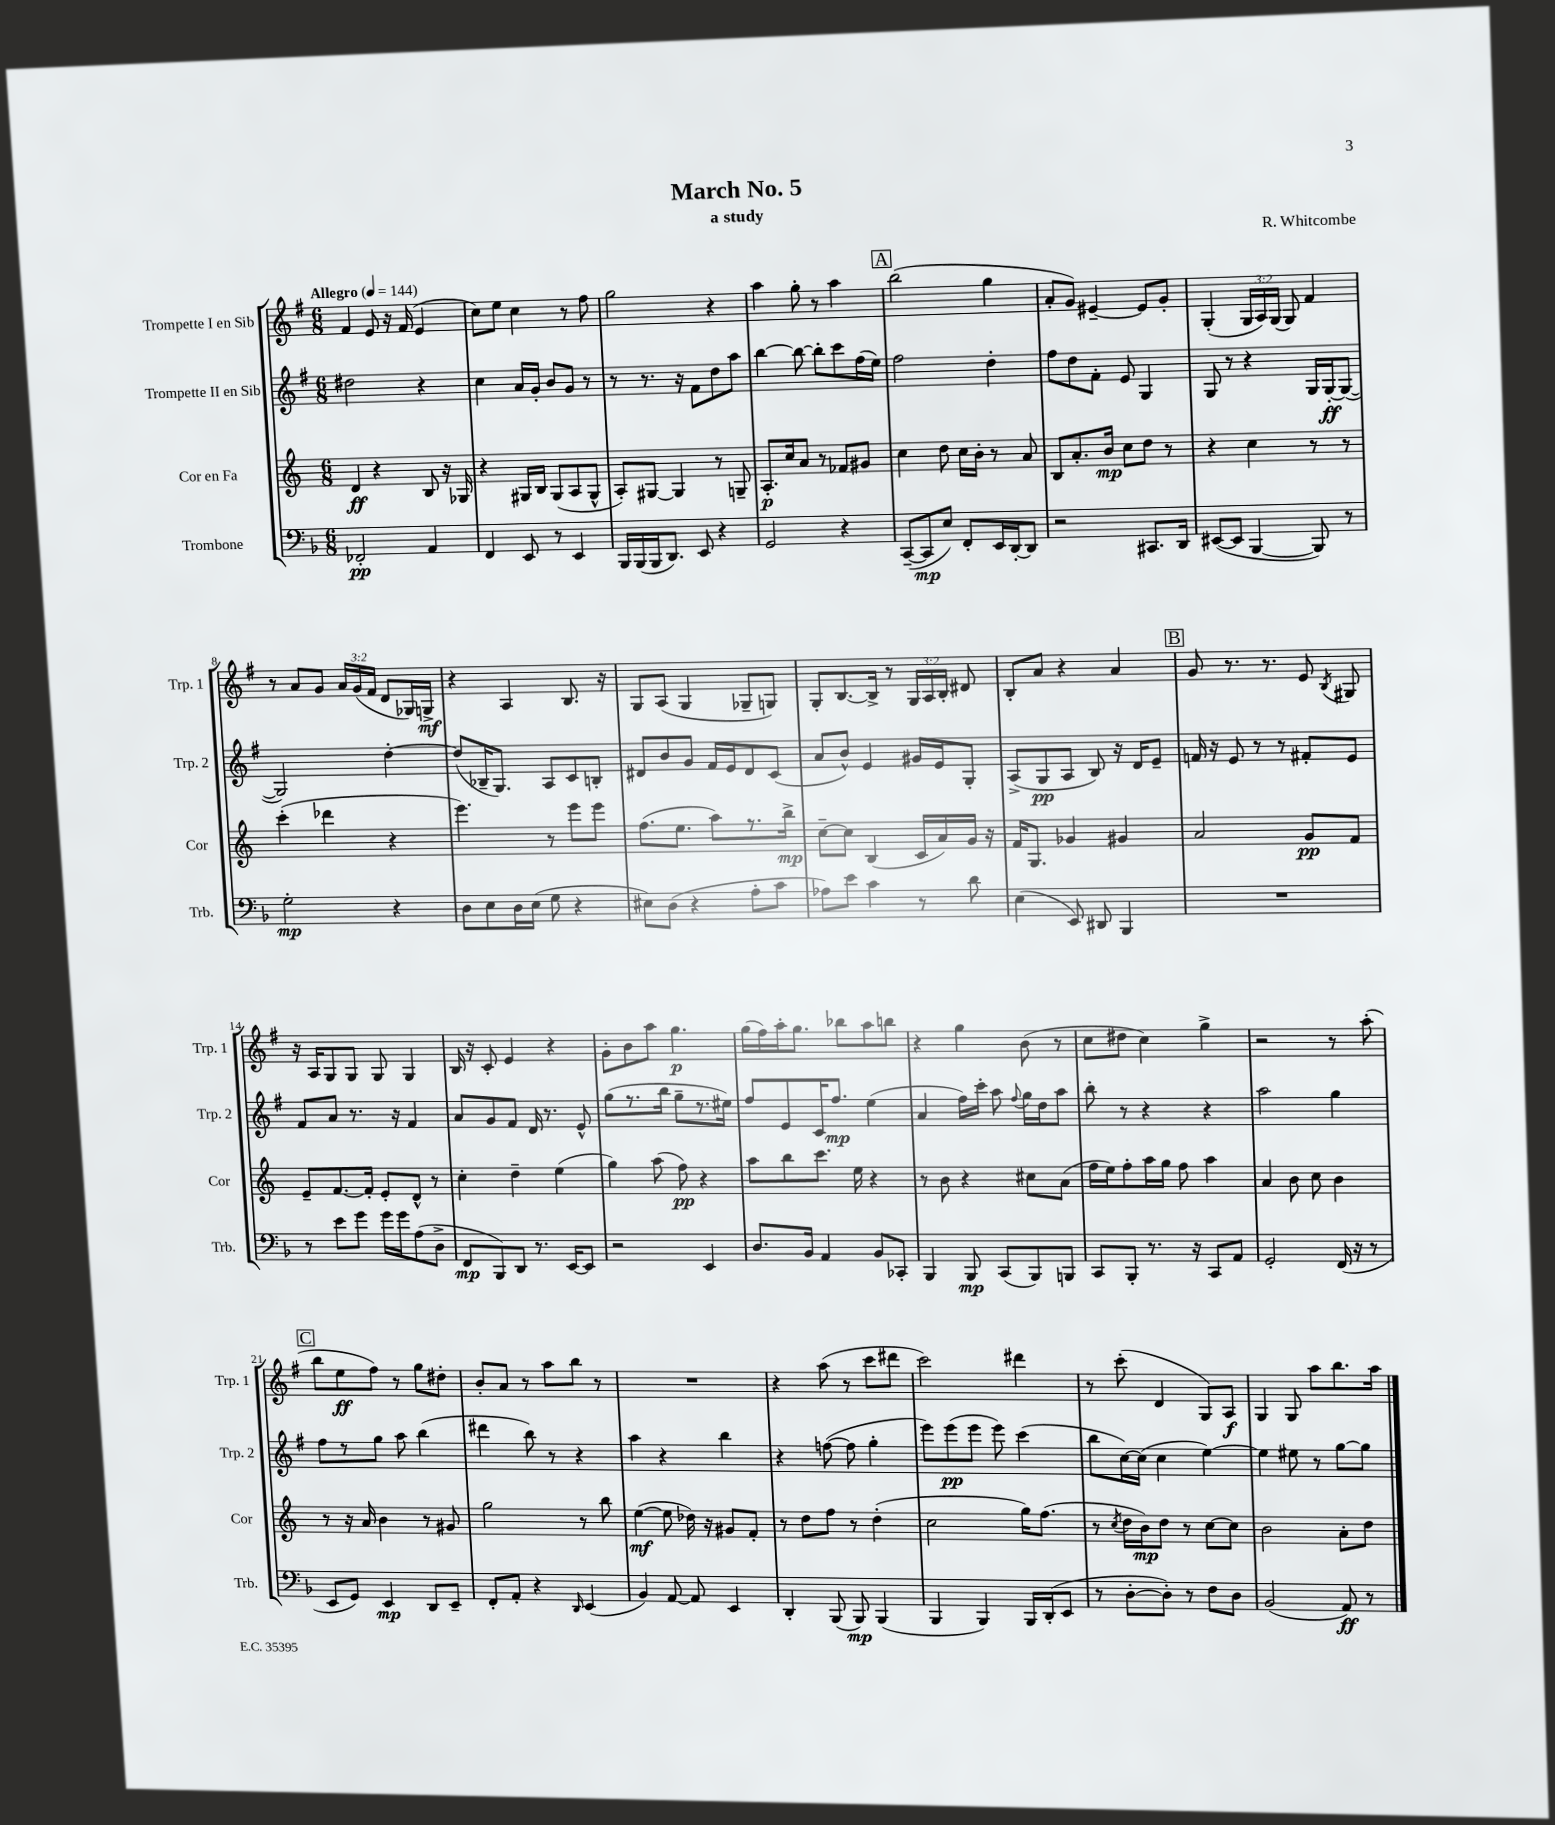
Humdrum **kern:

**kern	**kern	**kern	**kern
*staff4	*staff3	*staff2	*staff1
*clefF4	*clefG2	*clefG2	*clefG2
*k[b-]	*k[]	*k[f#]	*k[f#]
*M6/8	*M6/8	*M6/8	*M6/8
*MM144	*MM144	*MM144	*MM144
2FF-'	4d	2dd#	4f#
.	4r	.	8e
.	.	.	16r
.	.	.	(16f#
4AA	8B	4r	4e
.	16r	.	.
.	16G-	.	.
=	=	=	=
4FF	4r	4cc	8cc)
.	.	.	8ee
8EE	16G#	16a	4cc
.	16B	16g'	.
8r	(8G#	8b	.
4EE	8A	8g	8r
.	8G#^^	8r	8ff#
=	=	=	=
16BBB-	8A')	8r	2gg
(16BBB-	.	.	.
16BBB-	[8G#	8.r	.
8.DD)	.	.	.
.	4G#]	.	.
.	.	16r	.
8EE	.	8f#	.
4r	8r	8dd	4r
.	8G~	8aa	.
=	=	=	=
2GG	8.A'	[4bb	4aa
.	16cc	.	.
.	8a	8bb_	8gg'
.	8r	8bb']	8r
4r	8f-	8ccc	4aa
.	8g#	(16ff#	.
.	.	16ee)	.
=	=	=	=
([8CC~	4cc	2ff#	(2bb
8CC]	.	.	.
8E)	8dd	.	.
8FF'	16cc	.	.
.	16b'	.	.
16EE	8r	4dd'	4gg
[16DD'	.	.	.
8DD]	8a	.	.
=	=	=	=
2r	8B	8ff#	8a'
.	8.a'	8dd	8g)
.	.	8f#'	[4e#~
.	16b	.	.
.	8cc	8e	.
8.CC#	8dd	4G	8e#]
.	8r	.	8g'
16DD	.	.	.
=	=	=	=
([8EE#	4r	8G	(4G'
8EE#]	.	8r	.
[4BBB-	4cc	4r	24G
.	.	.	24A)
.	.	.	(24G
.	.	.	8G)
8BBB-])	8r	16G	4f#
.	.	[16G'	.
8r	8r	(8G_	.
=	=	=	=
2G'	(4ccc'	2G])	8r
.	.	.	8a
.	4ddd-	.	8g
.	.	.	24a
.	.	.	(24g
.	.	.	24f#
4r	4r	[4dd'	8d
.	.	.	16G-)
.	.	.	16G^
=	=	=	=
8D	4.eee)	(8dd]	4r
8E	.	16B-~	.
.	.	8.G)	.
16D	.	.	4A
(16E	.	.	.
8G	8r	8A	.
4r	8eee	8c	8.B
.	8eee	8B'	.
.	.	.	16r
=	=	=	=
8E#)	(8.ff	8d#	8G
(8D	.	8b	(8A
.	8.ee	.	.
4r	.	8g	4G
.	8aa)	16f#	.
.	.	16e	.
8A'	8.r	8d#	8G-~
8c	.	(8c	8G)
.	16bb^	.	.
=	=	=	=
8A-)	[8cc~	8a	8G'
8e	8cc]	8b^^)	[8.B
4c	(4B	4e	.
.	.	.	16B^]
.	.	.	8r
8r	16c	16g#	24G
.	.	.	24A
.	16a)	16e	.
.	.	.	24B'
8d	16g	8G'	8d#
.	16r	.	.
=	=	=	=
(4E	16f	(8A^	8B'
.	8.G	.	.
.	.	8G	8a
8EE)	4g-	8A	4r
8DD#	.	8B)	.
4BBB-	4g#	16r	4a
.	.	16d	.
.	.	8e~	.
=	=	=	=
2.r	2a	16f	8g
.	.	16r	.
.	.	8e	8.r
.	.	8r	.
.	.	.	8.r
.	.	8r	.
.	8g	8f#'	8e
.	.	.	8qB
.	8f	8e	8G#
=	=	=	=
8r	8e~	8f#	16r
.	.	.	16A
8e	[8.f	8a	8G
8g	.	8.r	8G
.	16f']	.	.
16g	8e'	.	8G
16g	.	16r	.
(8A	8d^^	4f#	4G
8D^	8r	.	.
=	=	=	=
8FF	4cc'	8a	16B
.	.	.	16r
8BBB-)	.	8g	8c'
8DD	4dd~	8f#	4e
8.r	.	16d	.
.	.	8.r	.
.	(4ee	.	4r
[16EE	.	.	.
8EE]	.	8e^^	.
=	=	=	=
2r	4gg)	(8gg	8g'
.	.	8.r	8b
.	(8aa	.	8aa
.	.	16bb	.
.	8ff)	8gg~	4.gg
4EE	4r	8.r	.
.	.	16ee#)	.
=	=	=	=
8.D	8aa	8ff#	(16gg
.	.	.	16ff#)
.	8bb	8e	16aa'
16BB-	.	.	8.gg
4AA	8.ccc	16c	.
.	.	8.ff#	.
.	.	.	8bb-
.	16ee	.	.
8BB-	4r	(4ee	8aa
8CC-'	.	.	8bb
=	=	=	=
4BBB-	8r	4a	4r
.	8b	.	.
8BBB-	4r	16ff#)	4gg
.	.	16ccc'	.
(8CC	.	8aa	.
.	.	8qqff#	.
8BBB-)	8cc#	16gg	(8b
.	.	16dd	.
8BBB	(8a	8aa	8r
=	=	=	=
8CC	16ff	8bb'	8cc
.	16ee)	.	.
8BBB-'	8ff'	8r	8dd#
8.r	16aa	4r	4cc)
.	16gg	.	.
.	8ff	.	.
16r	.	.	.
8CC	4aa	4r	4gg^
8AA	.	.	.
=	=	=	=
2GG'	4a	2aa	2r
.	8b	.	.
.	8cc	.	.
(16FF	4b	4gg	8r
16r	.	.	.
8r	.	.	(8aa'
=	=	=	=
8EE	8r	8ff#	8bb
8GG)	16r	8r	8ee
.	16a	.	.
4EE	4b	8gg	8ff#)
.	.	8aa	8r
8DD	8r	(4bb	8gg
8EE~	8g#	.	8dd#'
=	=	=	=
8FF'	2gg	4ddd#	8b'
8AA'	.	.	8a
4r	.	8bb)	8r
.	.	8r	8aa
16qqDD	.	.	.
(4EE	8r	4r	8bb
.	8bb	.	8r
=	=	=	=
4BB-)	([4ee	4aa	2.r
[8AA	8ee]	4r	.
8AA]	16dd-)	.	.
.	16r	.	.
4EE	8g#	4bb	.
.	8f'	.	.
=	=	=	=
4DD'	8r	4r	4r
.	8dd	.	.
(8BBB-	8ff	([8ff	(8aa
8BBB-)	8r	8ff]	8r
(4BBB-	(4dd'	4gg'	8ccc
.	.	.	8ddd#
=	=	=	=
4BBB-	2cc	8eee)	2ccc)
.	.	(8eee	.
4BBB-)	.	8eee	.
.	.	8eee)	.
16BBB-	16gg)	(4ccc	4ddd#
(16DD'	(8.ff	.	.
8EE	.	.	.
=	=	=	=
8r	8r	8bb	8r
.	8qcc	.	.
[8D'	16dd	[16cc)	(8ccc'
.	16b)	(16cc]	.
8D'])	8dd	4cc	4d
8r	8r	.	.
8F	[8cc	[4ee)	8G)
8D	8cc]	.	8A
=	=	=	=
(2BB-	2b	4ee]	4G
.	.	8ee#	8G
.	.	8r	8aa
8AA)	8a'	[8gg	8.bb
8r	8dd	8gg]	.
.	.	.	16aa
==	==	==	==
*-	*-	*-	*-
